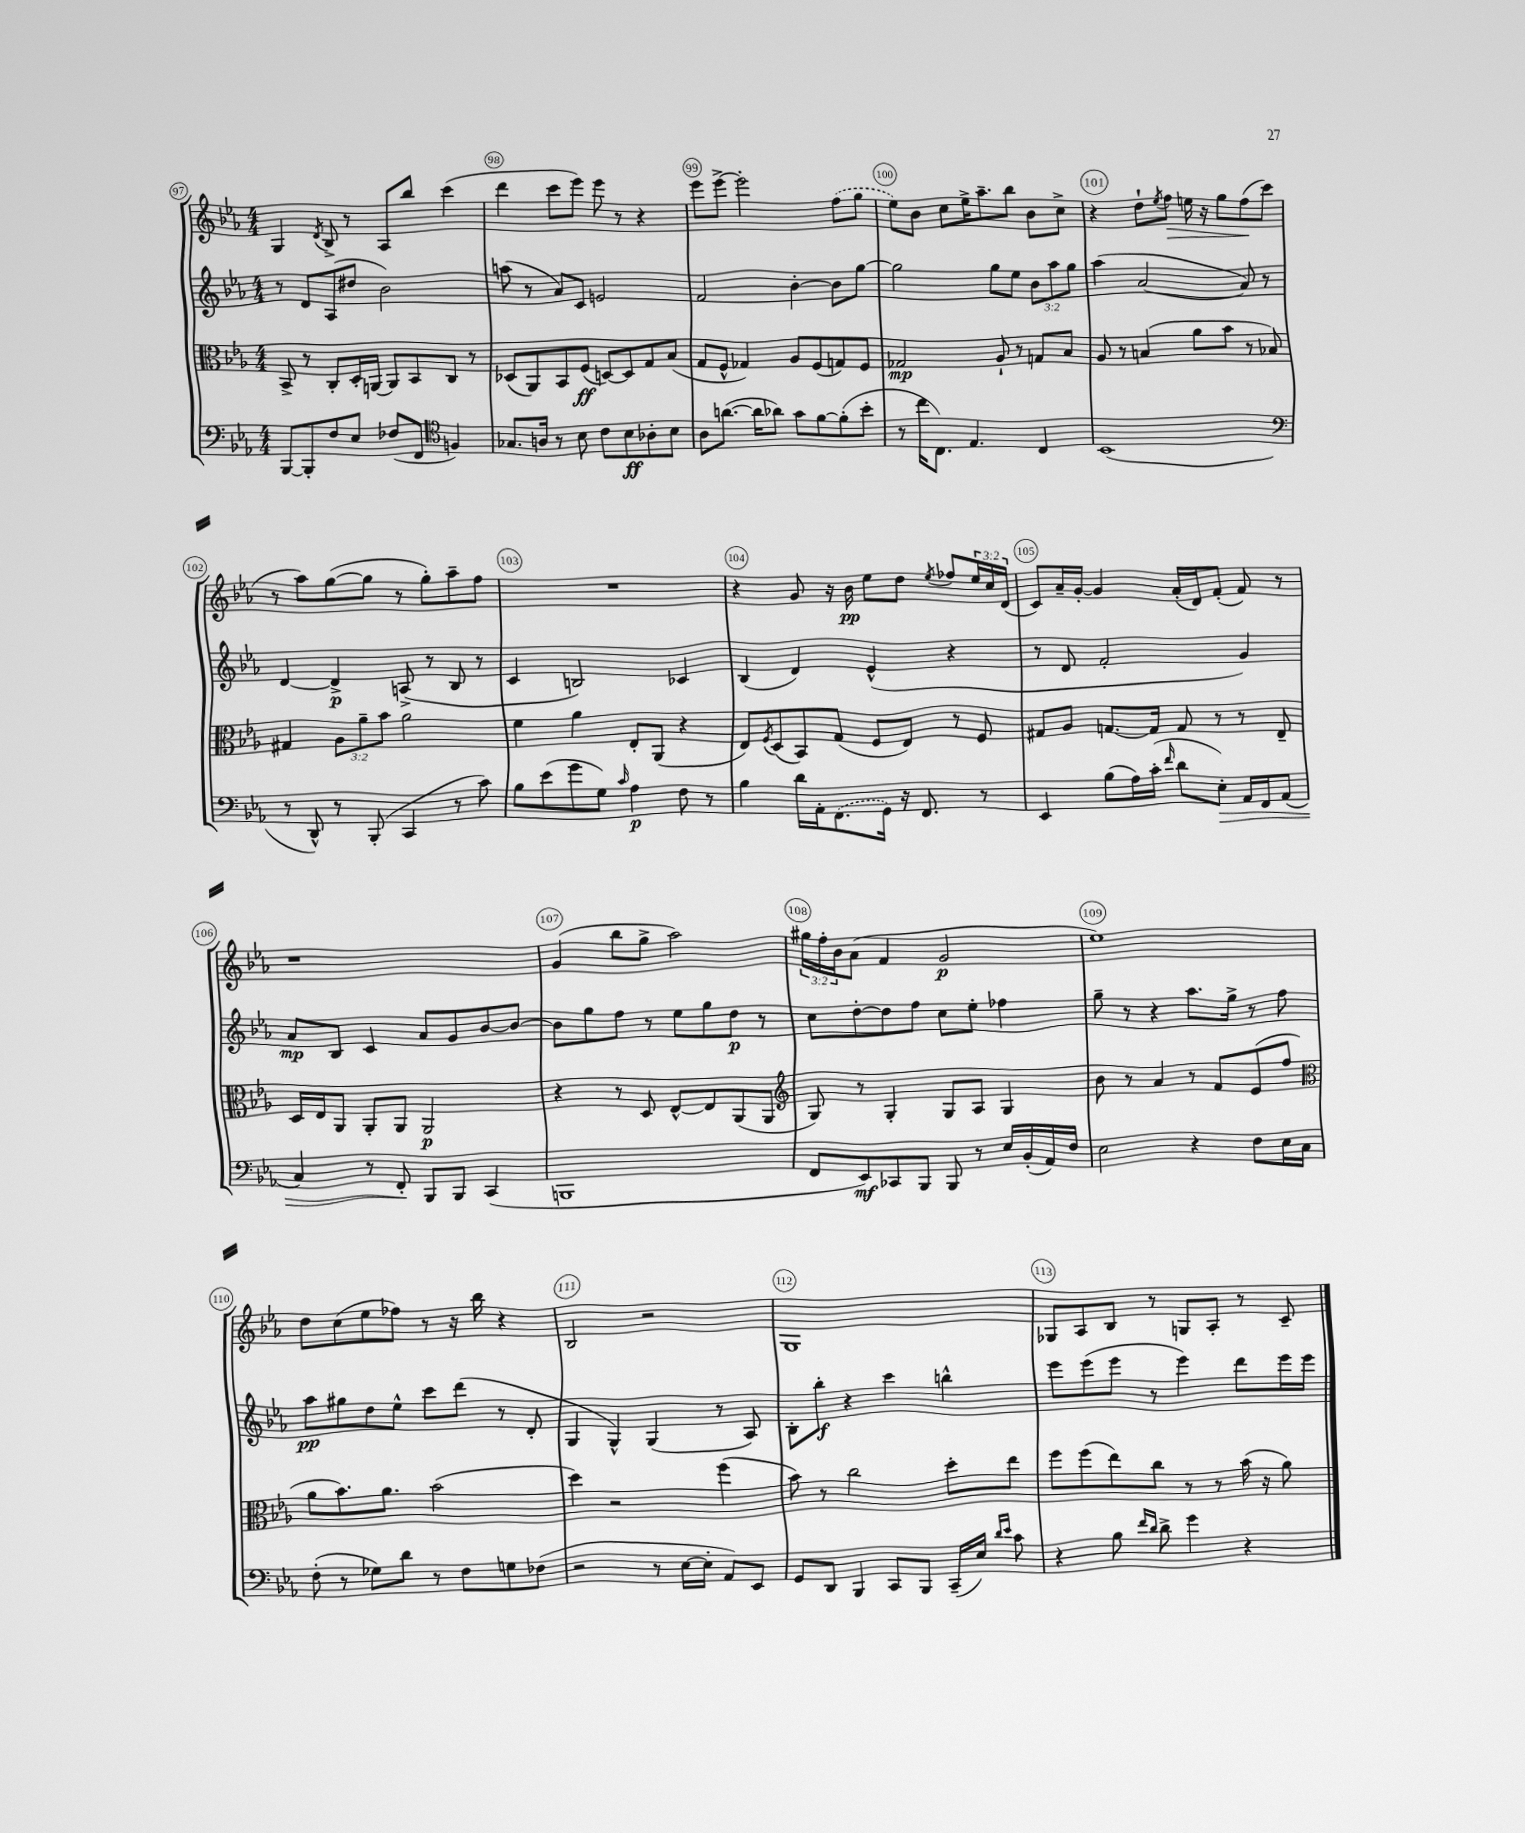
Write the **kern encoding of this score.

**kern	**dynam	**kern	**dynam	**kern	**dynam	**kern	**dynam
*part4	*part4	*part3	*part3	*part2	*part2	*part1	*part1
*staff4	*staff4	*staff3	*staff3	*staff2	*staff2	*staff1	*staff1
*clefF4	*	*clefC3	*	*clefG2	*	*clefG2	*
*k[b-e-a-]	*	*k[b-e-a-]	*	*k[b-e-a-]	*	*k[b-e-a-]	*
*M4/4	*	*M4/4	*	*M4/4	*	*M4/4	*
=97	=97	=97	=97	=97	=97	=97	=97
[8BBB-/L	.	8BB-^/	.	8r	.	4G/	.
8BBB-'/]	.	8r	.	8d/L	.	.	.
.	.	.	.	.	.	8qd/	.
8F/	.	8C'/L	.	(8A-/	.	8B-^/	.
8E-/J	.	16D'/L	.	8dd#X/J	.	8r	.
.	.	[16AAn/JJ	.	.	.	.	.
(8F-X/L	.	8AA/L]	.	2b-\)	.	8A-/L	.
8FF/J	.	8BB-/	.	.	.	8bb-/J	.
*clefC4	*	*	*	*	*	*	*
4Fn/)	.	8C/J	.	.	.	(4ccc\	.
.	.	8r	.	.	.	.	.
=98	=98	=98	=98	=98	=98	=98	=98
8.G-X/L	.	(8D-X/L	.	(8aan\	.	4ddd\	.
.	.	8AA-/)	.	8r	.	.	.
16An/Jk	.	.	.	.	.	.	.
8r	.	8BB-/	.	8a-/L)	.	8ccc\L	.
8B-\	.	(8F/J	ff	8c/J	.	8eee-\J)	.
8c\L	.	[8Dn/L)	.	2en/	.	8eee-\	.
8B-\	ff	8D/]	.	.	.	8r	.
8A-X'\	.	8G/	.	.	.	4r	.
8B-\J	.	(8B-/J	.	.	.	.	.
=99	=99	=99	=99	=99	=99	=99	=99
8A-\L	.	8G/L	.	2f/	.	8eee-\L	.
([8.an\J	.	8F^^/J	.	.	.	[8eee-^\J	.
.	.	4G-X/)	.	.	.	2eee-'\]	.
16a\KL]	.	.	.	.	.	.	.
8a-X\J)	.	.	.	.	.	.	.
8g\L	.	8A-/L	.	[4b-'\	.	.	.
[8f\	.	(8F/	.	.	.	.	.
(8f'\]	.	8Gn/)	.	8b-\L]	.	(8ff\L	.
8b-'\J	.	8F/J	.	[8gg\J	.	8gg\J	.
=100	=100	=100	=100	=100	=100	=100	=100
8r	.	2G-X/	mp	2gg\]	.	8ee-\L)	.
16cc\KL	.	.	.	.	.	8b-\J	.
8.C\J)	.	.	.	.	.	.	.
.	.	.	.	.	.	8cc\L	.
4.E-/	.	.	.	.	.	16ee-^\K	.
.	.	.	.	.	.	8.aa-~\	.
.	.	8A-`/	.	8gg\L	.	.	.
.	.	8r	.	8ee-\J	.	8bb-\J	.
4C/	.	8Gn/L	.	12b-\L	.	8b-\L	.
.	.	.	.	12aa-\	.	.	.
.	.	8B-/J	.	.	.	8cc^\J	.
.	.	.	.	12gg\J	.	.	.
=101	=101	=101	=101	=101	=101	=101	=101
(1BB-	.	8A-/	.	(4aa-\	.	4r	.
.	.	8r	.	.	.	.	.
.	.	(4Bn/	.	[2a-/	.	8dd`\L	.
.	.	.	.	.	.	8qee-/	.
!	!	!	!	!	!	!	!LO:HP:b
.	.	.	.	.	.	8ff\J	>
.	.	8a-\L	.	.	.	16een\	.
.	.	.	.	.	.	16r	.
.	.	8b-\J	.	.	.	8gg\L	.
.	.	8r	.	8a-/])	.	(8ff\	.
.	.	8B-X/)	.	8r	.	8ccc\J	]
!!LO:LB:g=z
=102	=102	=102	=102	=102	=102	=102	=102
*clefF4	*	*	*	*	*	*	*
8r	.	4G#X/	.	[4d/	.	8r	.
8DD^^/)	.	.	.	.	.	8aa-\L)	.
8r	.	12A-\L	.	4d^/]	p	([8gg\	.
.	.	12a-~\	.	.	.	.	.
(8BBB-'/	.	.	.	.	.	8gg\J]	.
.	.	12b-\J	.	.	.	.	.
4CC/	.	2a-\	.	(8An^/	.	8r	.
.	.	.	.	8r	.	8gg'\L)	.
8r	.	.	.	8B-/	.	8aa-~\	.
8c\)	.	.	.	8r	.	8ff\J	.
=103	=103	=103	=103	=103	=103	=103	=103
8B-\L	.	4f\	.	4c/	.	1r	.
(8e-\	.	.	.	.	.	.	.
8g\	.	4a-\	.	2Bn/)	.	.	.
8G\J)	.	.	.	.	.	.	.
16qqc/	.	.	.	.	.	.	.
4A-\	p	8E-'/L	.	.	.	.	.
.	.	(8AA-/J	.	.	.	.	.
8F\	.	4r	.	4c-X/	.	.	.
8r	.	.	.	.	.	.	.
=104	=104	=104	=104	=104	=104	=104	=104
4B-\	.	8E-/L)	.	(4B-/	.	4r	.
.	.	8qF/	.	.	.	.	.
.	.	(8D/	.	.	.	.	.
16d\LL	.	8BB-/)	.	4d/)	.	8g/	.
16AA-'\J	.	.	.	.	.	.	.
(8.FF\	.	(8G/J	.	.	.	16r	.
.	.	.	.	.	.	16b-\	pp
.	.	8F/L	.	(4e-^^/	.	8ee-\L	.
16GG\Jk)	.	.	.	.	.	.	.
16r	.	8E-/J)	.	.	.	8dd\J	.
8.FF/	.	.	.	.	.	.	.
.	.	.	.	.	.	8qee-/	.
.	.	8r	.	4r	.	8ff-X/L	.
8r	.	8F/	.	.	.	24ee-/L	.
.	.	.	.	.	.	24cc/	.
.	.	.	.	.	.	(24d/JJ	.
=105	=105	=105	=105	=105	=105	=105	=105
4EE-/	.	8G#X/L	.	8r	.	8c/L)	.
.	.	8A-/J	.	8d/	.	16a-~/L	.
.	.	.	.	.	.	[16g'/JJ	.
(8B-\L	.	[8.Gn/L	.	2f'/	.	4g/]	.
16A-\L)	.	.	.	.	.	.	.
(16c'\JJ	.	16G/Jk]	.	.	.	.	.
16qqf/	.	.	.	.	.	.	.
8d\L	.	8G/	.	.	.	(16a-'/LL	.
.	.	.	.	.	.	16d/J)	.
!	!LO:HP:b	!	!	!	!	!	!
8E-'\J)	>	8r	.	.	.	(8f'/J	.
16AA-/LL	.	8r	.	4g/)	.	8f/)	.
16FF/J	.	.	.	.	.	.	.
(8AA-/J	.	8E-~/	.	.	.	8r	.
!!LO:LB:g=z
=106	=106	=106	=106	=106	=106	=106	=106
4C/)	.	16D/LL	.	8a-/L	mp	1r	.
.	.	16E-/J	.	.	.	.	.
.	.	8AA-/J	.	8B-/J	.	.	.
8r	.	8AA-'/L	.	4c/	.	.	.
8FF'/	.	8AA-/J	.	.	.	.	.
8BBB-/L	]	2AA-/	p	8a-/L	.	.	.
8BBB-/J	.	.	.	8g/	.	.	.
(4CC/	.	.	.	[8b-/	.	.	.
.	.	.	.	8b-/J_	.	.	.
=107	=107	=107	=107	=107	=107	=107	=107
1BBBn	.	4r	.	8b-\L]	.	(4g/	.
.	.	.	.	8gg\	.	.	.
.	.	8r	.	8ff\J	.	8bb-\L	.
.	.	8D/	.	8r	.	8gg^\J	.
.	.	[8E-^^/L	.	8ee-\L	.	2aa-\)	.
.	.	8E-/]	.	8gg\	.	.	.
.	.	(8AA-/	.	8dd\J	p	.	.
.	.	8AA-/J	.	8r	.	.	.
=108	=108	=108	=108	=108	=108	=108	=108
*	*	*clefG2	*	*	*	*	*
8FF/L	.	8G/)	.	8cc\L	.	24gg#X\LL	.
.	.	.	.	.	.	24ff'\	.
.	.	.	.	.	.	24b-\J	.
8EE-/)	mf	8r	.	[8dd'\	.	(8a-\J	.
8CC-X/	.	4G'/	.	8dd\]	.	4f/	.
8BBB-/J	.	.	.	8ff\J	.	.	.
8BBB-/	.	8G/L	.	8cc\L	.	2g/	p
8r	.	8A-/J	.	8ee-'\J	.	.	.
16E-/LL	.	4G/	.	4ff-X\	.	.	.
(16BB-'/	.	.	.	.	.	.	.
16AA-/)	.	.	.	.	.	.	.
16F/JJ	.	.	.	.	.	.	.
=109	=109	=109	=109	=109	=109	=109	=109
2E-\	.	8b-\	.	8gg~\	.	1ee-)	.
.	.	8r	.	8r	.	.	.
.	.	4a-/	.	4r	.	.	.
4r	.	8r	.	8.aa-\L	.	.	.
.	.	8f/L	.	.	.	.	.
.	.	.	.	16gg^\Jk	.	.	.
8F\L	.	(8e-/	.	8r	.	.	.
16E-\L	.	8ff/J	.	8ff\	.	.	.
16C\JJ	.	.	.	.	.	.	.
!!LO:LB:g=z
=110	=110	=110	=110	=110	=110	=110	=110
*	*	*clefC3	*	*	*	*	*
(8F'\	.	8a-\L	.	8aa-\L	pp	8dd\L	.
8r	.	8.b-\)	.	8gg#X\	.	(8cc\	.
8G-X\L)	.	.	.	8dd\	.	8ee-\	.
.	.	8.a-\J	.	.	.	.	.
8d\J	.	.	.	8ee-^^\J	.	8ff-X\J)	.
8r	.	(2b-\	.	8ccc\L	.	8r	.
8F\L	.	.	.	(8ddd\J	.	16r	.
.	.	.	.	.	.	16bb-\	.
8Gn\	.	.	.	8r	.	4r	.
(8F-X\J	.	.	.	8d'/	.	.	.
=111	=111	=111	=111	=111	=111	=111	=111
2r	.	4dd\)	.	4G/	.	2B-/	.
.	.	2r	.	4G^^/)	.	.	.
8r	.	.	.	(4G/	.	2r	.
[16E-\LL	.	.	.	.	.	.	.
16E-'\JJ]	.	.	.	.	.	.	.
8AA-/L)	.	(4ff\	.	8r	.	.	.
8EE-/J	.	.	.	8A-/)	.	.	.
=112	=112	=112	=112	=112	=112	=112	=112
8GG/L	.	8b-\)	.	8B-'\L	.	1G	.
8DD/J	.	8r	.	8bb-'\J	f	.	.
4BBB-/	.	2cc\	.	4r	.	.	.
8CC/L	.	.	.	4ccc\	.	.	.
8BBB-/J	.	.	.	.	.	.	.
(16CC~/LL	.	8dd'\L	.	4bbn^^\	.	.	.
16E-/JJ)	.	.	.	.	.	.	.
16qqd/LL	.	.	.	.	.	.	.
16qqe-/JJ	.	.	.	.	.	.	.
8c\	.	8ee-\J	.	.	.	.	.
=113	=113	=113	=113	=113	=113	=113	=113
4r	.	8ff\L	.	8eee-\L	.	8G-X/L	.
.	.	(8ff\	.	(8eee-\	.	8A-/	.
8B-\	.	8ee-\)	.	8eee-\J	.	8B-/J	.
16qqf/LL	.	.	.	.	.	.	.
16qqd/JJ	.	.	.	.	.	.	.
8d^\	.	8cc\J	.	8r	.	8r	.
4g\	.	8r	.	4eee-\)	.	8Gn/L	.
.	.	8r	.	.	.	8A-'/J	.
4r	.	(16b-\	.	8ddd\L	.	8r	.
.	.	16r	.	.	.	.	.
.	.	8a-\)	.	16eee-\L	.	8c~/	.
.	.	.	.	16eee-\JJ	.	.	.
==	==	==	==	==	==	==	==
*-	*-	*-	*-	*-	*-	*-	*-
